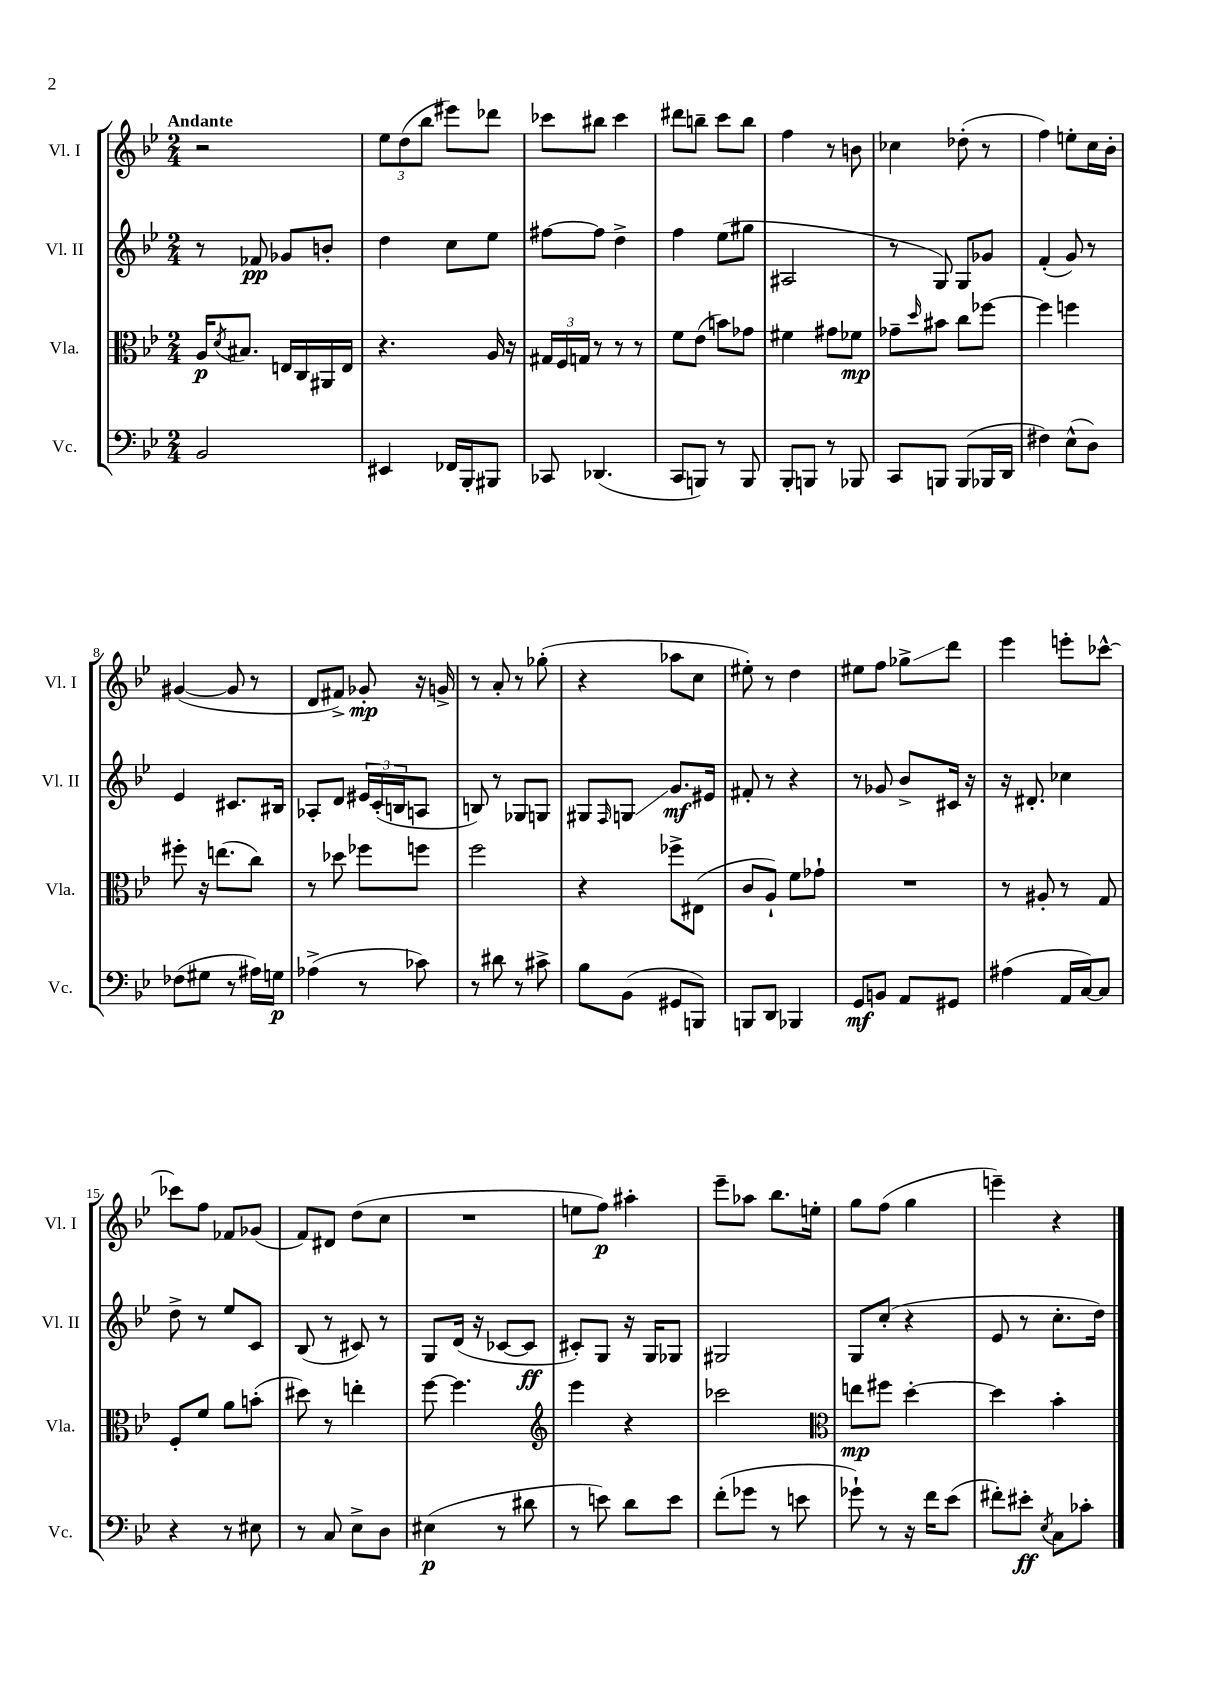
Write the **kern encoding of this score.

**kern	**kern	**kern	**kern
*staff4	*staff3	*staff2	*staff1
*clefF4	*clefC3	*clefG2	*clefG2
*k[b-e-]	*k[b-e-]	*k[b-e-]	*k[b-e-]
*M2/4	*M2/4	*M2/4	*M2/4
2BB-	16A	8r	2r
.	8qd	.	.
.	8.B#	.	.
.	.	8f-	.
.	16E	8g-	.
.	16C	.	.
.	16AA#	8b'	.
.	16E	.	.
=	=	=	=
4EE#	4.r	4dd	12ee-
.	.	.	(12dd
.	.	.	12bb-
16FF-	.	8cc	8eee#)
16BBB-'	.	.	.
8BBB#	16A	8ee-	8ddd-
.	16r	.	.
=	=	=	=
8CC-	24G#	[8ff#	8ccc-
.	24F	.	.
.	24G	.	.
(4.DD-	8r	8ff#]	8bb#
.	8r	4dd^	4ccc-
.	8r	.	.
=	=	=	=
8CC	8f	4ff	8ddd#
8BBB)	(8e-	.	8bb~
8r	8b)	(8ee-	8ccc
8BBB	8g-	8gg#	8bb
=	=	=	=
8BBB-'	4f#	2A#	4ff
8BBB	.	.	.
8r	8g#	.	8r
8BBB-	8f-	.	8b
=	=	=	=
8CC	8g-~	8r	4cc-
.	16qqdd	.	.
8BBB	8b#	8G)	.
(8BBB	8cc	8G	(8dd-'
16BBB-	[8ff-	8g-	8r
16DD	.	.	.
=	=	=	=
4F#)	4ff-]	(4f'	4ff)
(8E-^^	4ff	8g)	8ee'
8D)	.	8r	16cc
.	.	.	16b-'
=	=	=	=
(8F-	8ff#'	4e-	([4g#
8G#	16r	.	.
.	(8.ee	.	.
8r	.	8.c#	8g#]
16A#)	8cc)	.	8r
16G	.	16B#	.
=	=	=	=
(4A-^	8r	8A-'	8d
.	8dd-	8d	8f#^)
8r	8ff-	24e#	8g-'
.	.	(24c'	.
.	.	24B	.
8c-)	8ff	8A	16r
.	.	.	16g^
=	=	=	=
8r	2ff	8B)	8r
8d#	.	8r	8a'
8r	.	8G-	8r
8c#^	.	8G	(8gg-'
=	=	=	=
8B-	4r	8G#	4r
.	.	16qqF	.
(8BB-	.	8G	.
8GG#	8ff-^	8.g	8aa-
8BBB)	(8E#	.	8cc
.	.	16e#	.
=	=	=	=
8BBB	8c	8f#'	8ee#')
8DD	8A`)	8r	8r
4BBB-	8f	4r	4dd
.	8g-`	.	.
=	=	=	=
8GG	2r	8r	8ee#
8BB	.	8g-	8ff
8AA	.	8b-^	8gg-^
8GG#	.	16c#	8ddd
.	.	16r	.
=	=	=	=
(4A#	8r	16r	4eee-
.	.	8.d#'	.
.	8A#'	.	.
16AA	8r	4cc-	8eee'
[16C)	.	.	.
8C]	8G	.	[8ccc-^^
=	=	=	=
4r	8F'	8dd^	8ccc-]
.	8f	8r	8ff
8r	8a	8ee-	8f-
8E#	(8b'	8c	(8g-
=	=	=	=
8r	8dd#)	(8B-	8f)
8C	8r	8r	8d#
8E-^	4ee'	8c#)	(8dd
8D	.	8r	8cc
=	=	=	=
(4E#	[8ff	8G	2r
.	4.ff]	(16d	.
.	.	16r	.
8r	.	[8c-	.
8d#	.	8c-]	.
=	=	=	=
*	*clefG2	*	*
8r	4eee-	8c#')	8ee
8e)	.	8G	8ff)
8d	4r	16r	4aa#'
.	.	16G	.
8e	.	8G-	.
=	=	=	=
(8f'	2ccc-	2G#	8eee-~
8g-	.	.	8aa-
8r	.	.	8.bb-
8e	.	.	.
.	.	.	16ee'
=	=	=	=
*	*clefC3	*	*
8g-`)	8ee	8G	8gg
8r	8ff#	(8cc'	(8ff
16r	[4dd'	4r	4gg
16f	.	.	.
(8e-	.	.	.
=	=	=	=
8f#')	4dd]	8e-	4eee~)
8e#'	.	8r	.
8qE-	.	.	.
8C	4b-'	8.cc'	4r
8c-'	.	.	.
.	.	16dd)	.
==	==	==	==
*-	*-	*-	*-
